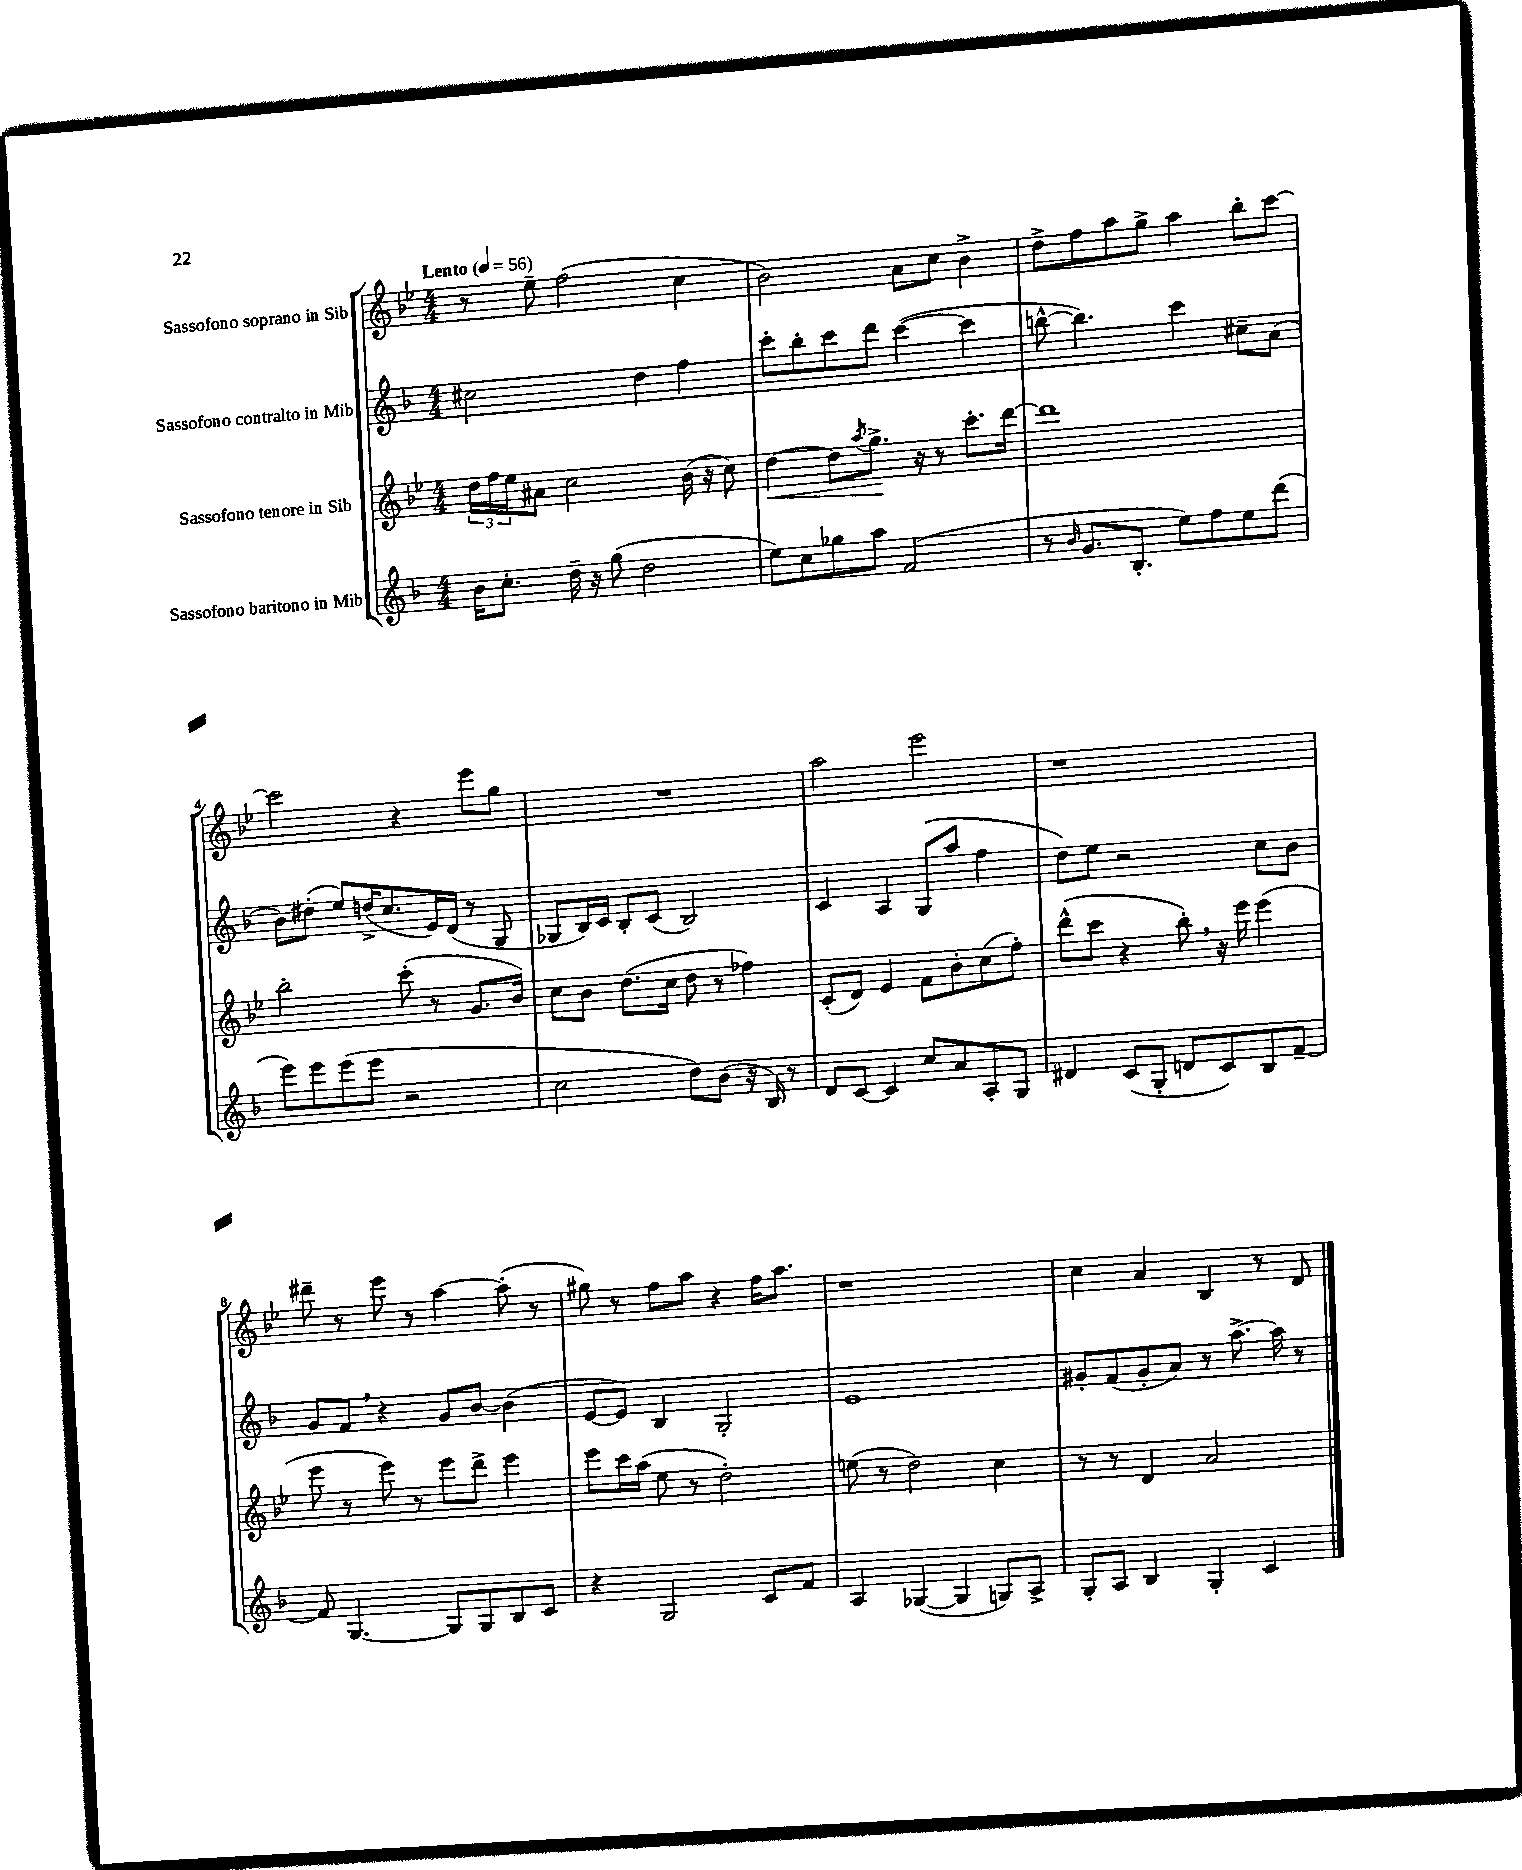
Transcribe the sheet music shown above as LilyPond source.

<<
\new StaffGroup <<
\new Staff = "s0" \with { instrumentName = "Sassofono soprano in Sib" } {
    \clef treble \key bes \major \numericTimeSignature \time 4/4 \tempo "Lento" 4 = 56
    r8 ees''8-- f''2( c''4 |
    bes'2) a'8 c''8 bes'4-> |
    d''8-> f''8 a''8 g''8-> a''4 bes''8-. c'''8~ |
    c'''2 r4 ees'''8 g''8 |
    R1 |
    a''2 ees'''2 |
    r1 |
    dis'''8-- r8 ees'''8 r8 a''4~ a''8-.( r8 |
    gis''8) r8 f''8 a''8 r4 f''16 a''8. |
    r1 |
    c''4 a'4 bes4 r8 d'8 \bar "|." |
}
\new Staff = "s1" \with { instrumentName = "Sassofono contralto in Mib" } {
    \clef treble \key f \major \numericTimeSignature \time 4/4
    cis''2 d''4 f''4 |
    c'''8-. bes''8-. c'''8 d'''8 c'''4~( c'''4 |
    b''8~-^ b''4.) c'''4 cis''8-- a'8( |
    bes'8) dis''8-.( e''8) d''16->( c''8. e'16) d'16( r8 g8 |
    ges8 bes16) c'16 bes8-. c'8( bes2) |
    c'4 a4 g8( a''8 f''4 |
    d''8) e''8 r2 c''8 bes'8 |
    g'8 f'8 \breathe r4 g'8 bes'8~ bes'4( |
    e'8~ e'8) bes4 g2-. |
    e'1 |
    gis'8-. f'8( gis'8-. a'8) r8 a''8.~-> a''16 r8 \bar "|." |
}
\new Staff = "s2" \with { instrumentName = "Sassofono tenore in Sib" } {
    \clef treble \key bes \major \numericTimeSignature \time 4/4
    \tuplet 3/2 { d''16 f''16 ees''16 } ais'8 c''2 bes'16( r16 c''8) |
    d''4~\< d''8 \acciaccatura { a''8 } g''8.->\! r16 r8 c'''8.-. d'''16~ |
    d'''1 |
    bes''2-. c'''8-.( r8 g'8. bes'16) |
    c''8 bes'8 d''8.( c''16 d''8 r8 fes''4) |
    c'8-.( d'8) ees'4 f'8 bes'8-. c''8( f''8-.) |
    d'''8-^( c'''8 r4 bes''8-.) \breathe r16 ees'''16 ees'''4( |
    ees'''8 r8 ees'''8) r8 ees'''8 d'''8-> ees'''4 |
    ees'''8 c'''16 a''16( ees''8 r8 d''2-.) |
    e''8( r8 d''2) c''4 |
    r8 r8 d'4 a'2 \bar "|." |
}
\new Staff = "s3" \with { instrumentName = "Sassofono baritono in Mib" } {
    \clef treble \key f \major \numericTimeSignature \time 4/4
    bes'16 c''8.-. d''16-- r16 g''8( d''2 |
    e''8) c''8 ges''8 a''8 f'2( |
    r8 \grace { bes'16 } g'8. bes8.-. e''8) f''8 e''8 d'''8( |
    e'''8) e'''8 e'''8( e'''8 r2 |
    c''2 d''8) bes'8( r16 bes16) r8 |
    d'8 c'8~ c'4 c''8 a'8 a8-. g8 |
    dis'4 c'8( g8-. d'8 c'8) bes8 f'8~-- |
    f'8 g4.~ g8 g8 bes8 c'8 |
    r4 g2 c'8 f'8 |
    a4 ges4~( ges4 g8) a8-> |
    g8-. a8 bes4 g4-. c'4 \bar "|." |
}
>>
>>
